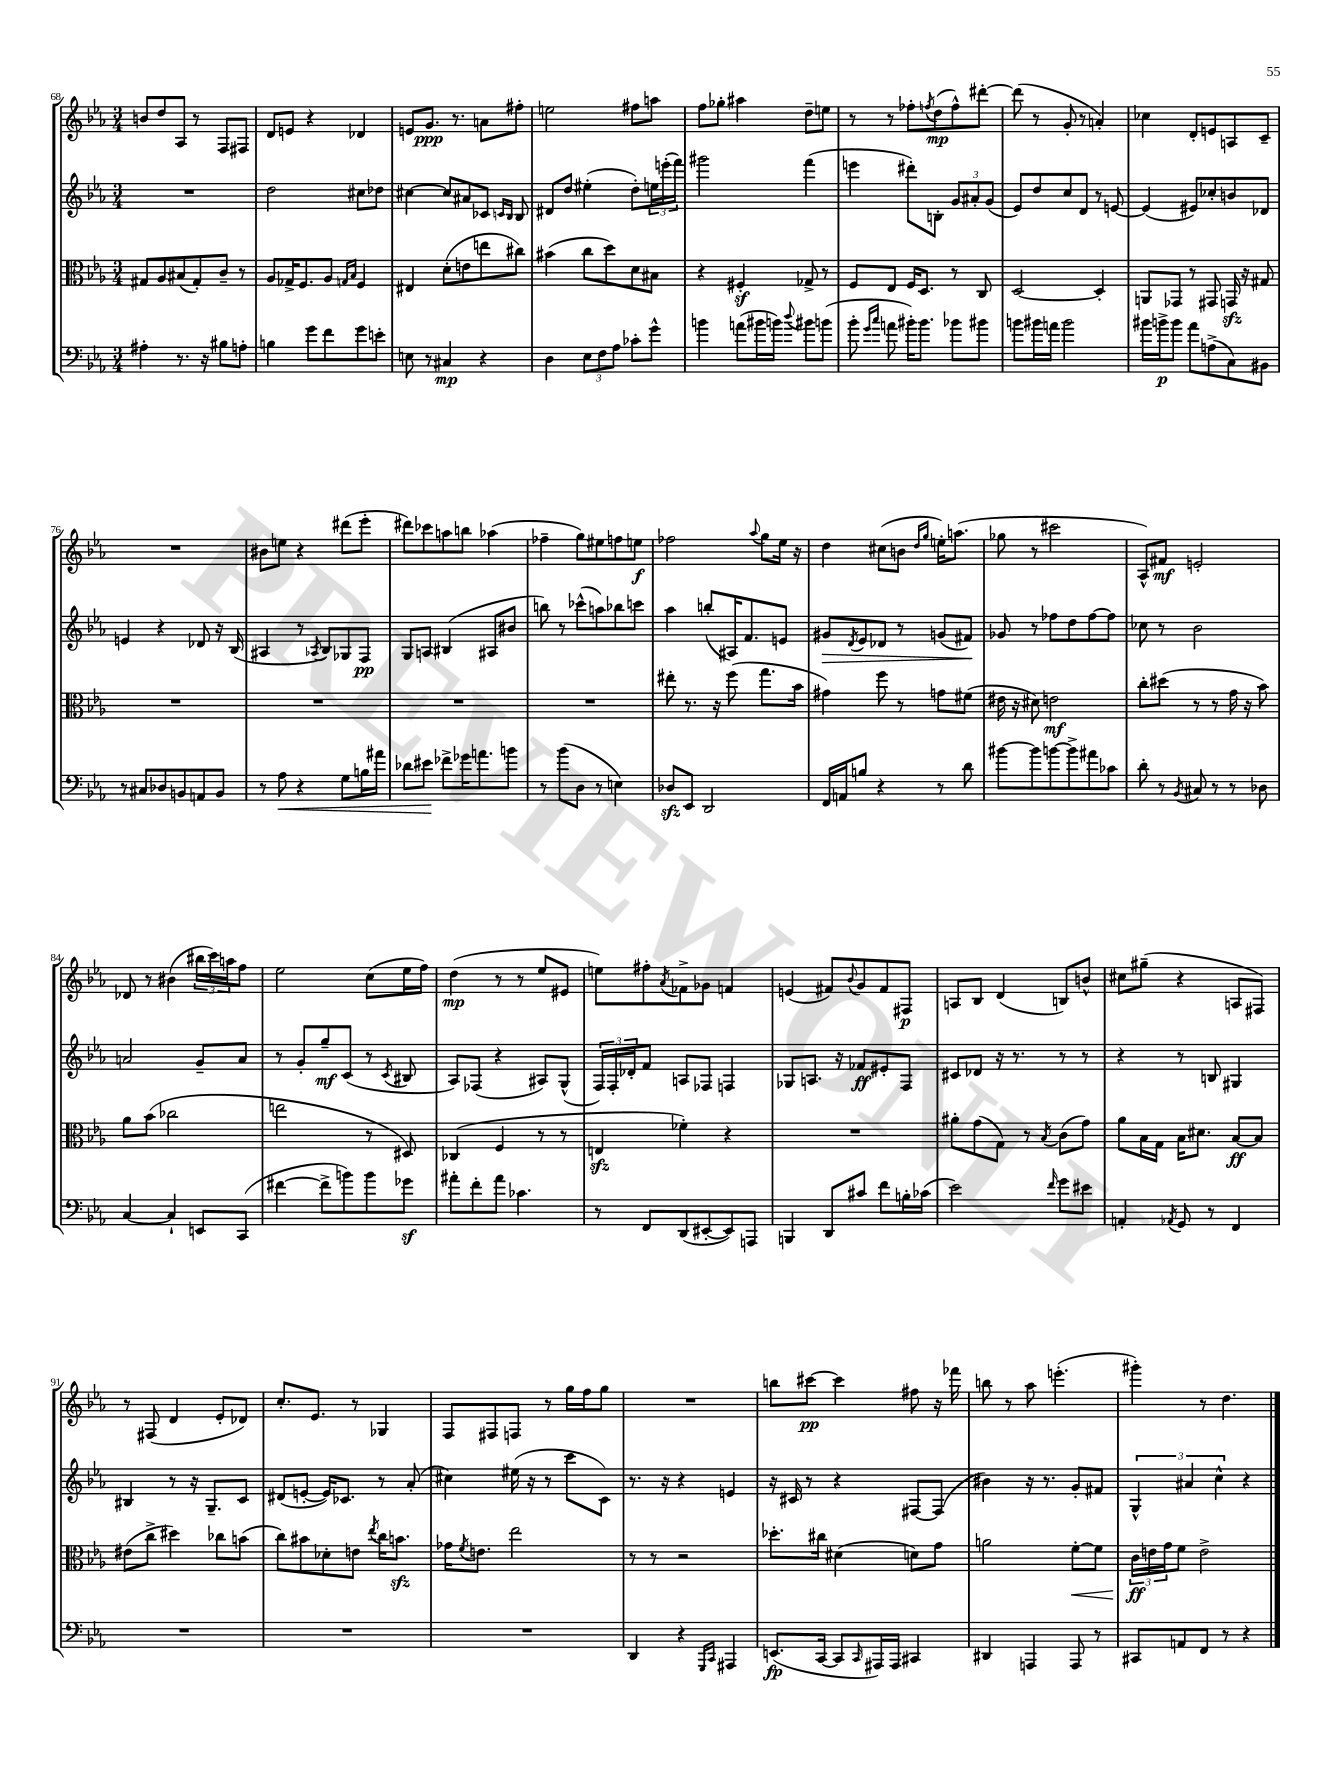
<<
\new StaffGroup <<
\new Staff = "s0" {
    \clef treble \key ees \major \numericTimeSignature \time 3/4
    b'8 d''8 aes8 r8 f8 fis8 |
    d'8 e'8 r4 des'4 |
    e'8 g'8.\ppp r8. a'8 fis''8-. |
    e''2 fis''8 a''8 |
    f''8 ges''8-. ais''4 d''8-- e''8 |
    r8 r8 fes''8-. \acciaccatura { f''8 } d''8\mp( f''8-^) dis'''8~-. |
    dis'''8( r8 g'8-. r8 a'4-.) |
    ces''4 d'8-. e'8 a8 c'8-- |
    R2. |
    bis'8 e''8 r4 dis'''8( ees'''8-. |
    dis'''8) ces'''8 a''8 b''8 aes''4( |
    fes''4-- g''8) eis''8 f''8 e''8\f |
    fes''2 \appoggiatura { aes''8 } g''8 ees''16 r16 |
    d''4 cis''8( b'8 \grace { d''16 g''16 } e''16-.) a''8.( |
    ges''8 r8 cis'''2 |
    aes8-^) fis'8\mf e'2-. |
    des'8 r8 bis'4( \tuplet 3/2 { bis''16 c'''16) a''16 } f''8 |
    ees''2 c''8( ees''16 f''16) |
    d''4\mp( r8 r8 ees''8 eis'8 |
    e''8) fis''8-. \acciaccatura { aes'8 } fes'8-> ges'8 f'4 |
    e'4( fis'8) \appoggiatura { bes'8 } g'8 fis'8 fis8\p |
    a8 bes8 d'4( b8) b'8-^ |
    cis''8 gis''8--( r4 a8 fis8) |
    r8 fis8( d'4 ees'8-. des'8) |
    c''8.-. ees'8. r8 ges4 |
    f8 fis8 f8 r8 g''16 f''16 g''8 |
    R2. |
    b''8 cis'''8~\pp cis'''4 fis''8 r16 fes'''16 |
    b''8 r8 aes''8 e'''4.-.( |
    gis'''4-.) r8 d''4. \bar "|." |
}
\new Staff = "s1" {
    \clef treble \key ees \major \numericTimeSignature \time 3/4
    R2. |
    d''2 cis''8 des''8 |
    cis''4~ cis''8 ais'8 ces'8 \grace { c'16 bes16 } bes8 |
    dis'8 d''8 eis''4-.( d''8-.) \tuplet 3/2 { e''16 e'''16-.( f'''16) } |
    gis'''2 f'''4( |
    e'''4 dis'''8-.) b8-. \tuplet 3/2 { g'8 ais'8-. g'8( } |
    ees'8) d''8 c''8 d'8 r8 e'8~ |
    e'4( eis'8) ces''8-. b'8 des'8 |
    e'4 r4 des'8 r16 bes16( |
    ais4 r8 \acciaccatura { aes8 } bes8) ges8 f8\pp |
    g8 a8 bis4( ais8 bis'8 |
    b''8) r8 ces'''8-^( a''8) bes''8 c'''8 |
    aes''4 b''8-.( ais16) f'8. e'8 |
    gis'8\> \acciaccatura { d'8 } ees'8 des'8 r8 g'8( fis'8\!) |
    ges'8 r8 fes''8 d''8 fes''8~ fes''8 |
    ces''8 r8 bes'2 |
    a'2 g'8-- a'8 |
    r8 g'8-. g''8--\mf c'8( r8 \acciaccatura { c'8 } bis8 |
    aes8) fes8( r4 ais8) g8-^( |
    \tuplet 3/2 { f16) f16-. des'16-. } f'8 a8 fes8 f4 |
    ges8 a8. r16 fes'8\ff eis'8-. f8 |
    cis'8 des'8 r16 r8. r8 r8 |
    r4 r8 b8 gis4 |
    bis4 r8 r16 g8.-- c'8 |
    dis'8( e'8~-. e'16) ces'8. r8 aes'8-.( |
    cis''4) eis''16( r16 r8 c'''8 c'8) |
    r8. r16 r4 e'4 |
    r16 cis'16 r8 r4 fis8~ fis8( |
    bis'4) r16 r8. g'8-. fis'8 |
    \tuplet 3/2 { g4-^ ais'4 c''4-^ } r4 \bar "|." |
}
\new Staff = "s2" {
    \clef alto \key ees \major \numericTimeSignature \time 3/4
    gis8 aes8 bis8( gis8-.) c'8-- r8 |
    aes8 ges16-> f8. aes8 \grace { g16 bes16 } f4 |
    eis4 d'8-.( e'8 e''8 cis''8) |
    bis'4( c''8 d''8) d'8 bis8 |
    r4 fis4-.\sf ges8-> r8 |
    f8 ees8 f16 d8. r8 c8 |
    d2~ d4-. |
    a,8 ges,8 r8 gis,8 g,16\sfz r16 gis8 |
    R2. |
    R2. |
    R2. |
    R2. |
    eis''8-. r8. r16 f''8( g''8. bes'16 |
    gis'4) f''8 r8 g'8 fis'8( |
    eis'16 r16 dis'8) e'2\mf |
    c''8-. dis''8( r8 r8 g'16 r16 bes'8) |
    aes'8 bes'8( ces''2 |
    e''2 r8 dis8) |
    ces4( f4 r8 r8 |
    e4\sfz fes'4-.) r4 |
    R2. |
    ais'8-. g'8( g8) r8 \acciaccatura { bes8 } c'8( g'8) |
    aes'8 bes16 g16 bes16 dis'8. bes8~\ff bes8 |
    eis'8( c''8-> dis''4) ces''8 b'8( |
    c''8) bis'8 des'8-. e'8 \acciaccatura { ees''8 } c''16 b'8.\sfz |
    ges'16 \acciaccatura { f'8 } e'8. ees''2 |
    r8 r8 r2 |
    des''8.-. cis''16 dis'4( d'8) g'8 |
    a'2 f'8~-.\< f'8 |
    \tuplet 3/2 { c'16\ff\! e'16 g'16 } f'8 e'2-> \bar "|." |
}
\new Staff = "s3" {
    \clef bass \key ees \major \numericTimeSignature \time 3/4
    ais4-. r8. r16 bis8 a8-. |
    b4 g'8 f'8 g'8 e'8-. |
    e8 r8 cis4\mp r4 |
    d4 \tuplet 3/2 { ees8 f8 aes8 } ces'8-. g'8-^ |
    b'4 a'8( bis'16 b'16) \appoggiatura { d''8 } bis'8 b'8( |
    bes'8-. \grace { g'16 c''16 } a'8 bis'16-.) bis'8. bes'8 bis'8 |
    b'8 bis'16 a'16 bis'2 |
    bis'16 b'16->\p b'8 aes'8 a8->( c8) bis,8 |
    r8 cis8 des8 b,8 a,8 b,8 |
    r8 aes8\< r4 g8 b16 ais'16 |
    des'8 eis'8\! fes'8-> ges'16 a'8. b'8 |
    r8 bes'8( d8 r8 e4) |
    des8\sfz ees,8 d,2 |
    f,16 a,16 b8 r4 r8 d'8 |
    bis'8~ bis'8 b'8~ b'8-> ais'8 ces'8 |
    d'8-. r8 \acciaccatura { bes,8 } cis8 r8 r8 des8 |
    c4~ c4-! e,8 c,8( |
    fis'4~ fis'8-> b'8) b'8 ges'8\sf |
    ais'8-. f'8-. ais'8 ces'4. |
    r8 f,8 d,8( eis,8~-. eis,8) a,,8 |
    b,,4 d,8 cis'8 f'8 b16-. ces'16( |
    ees'2) \grace { f'16 } g'8 eis'8 |
    a,4-. \acciaccatura { aes,8 } g,8 r8 f,4 |
    R2. |
    R2. |
    R2. |
    d,4 r4 \grace { g,,16 c,16 } ais,,4 |
    e,8.\fp( c,16~ c,8 \grace { c,16 } ais,,16) ais,,16 cis,4 |
    dis,4 a,,4 a,,8 r8 |
    cis,8 a,8 f,8 r8 r4 \bar "|." |
}
>>
>>
\layout { \context { \Score currentBarNumber = #68 } }
